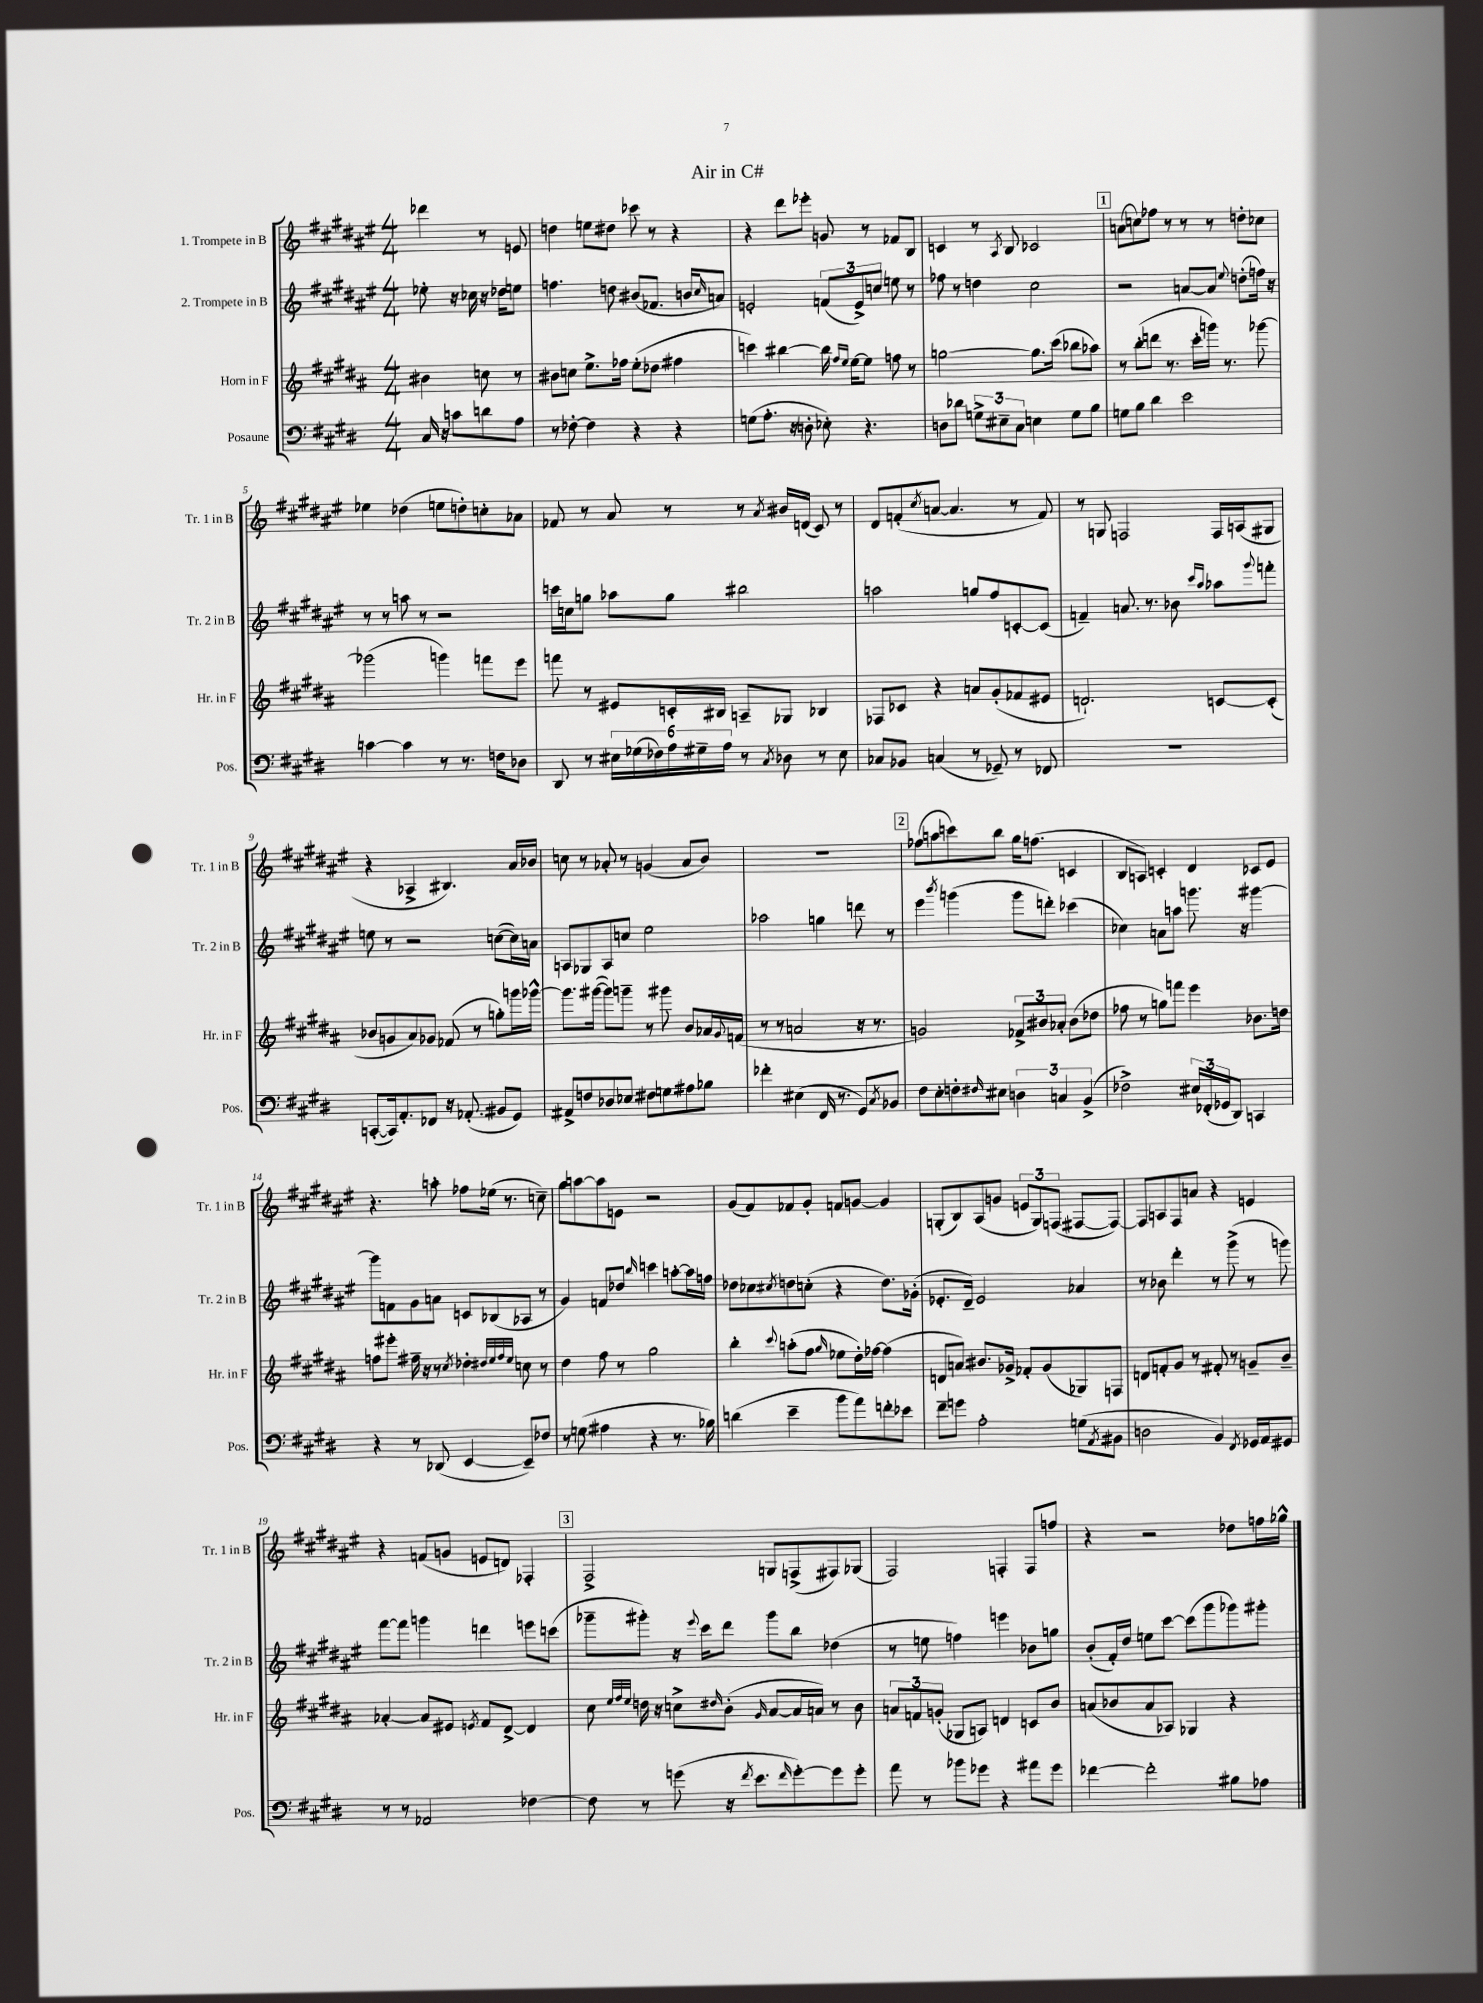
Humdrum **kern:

**kern	**kern	**kern	**kern
*part4	*part3	*part2	*part1
*staff4	*staff3	*staff2	*staff1
*I"Posaune	*I"Horn in F	*I"2. Trompete in B	*I"1. Trompete in B
*I'Pos.	*I'Hr. in F	*I'Tr. 2 in B	*I'Tr. 1 in B
*clefF4	*clefG2	*clefG2	*clefG2
*k[f#c#g#d#]	*k[f#c#g#d#a#]	*k[f#c#g#d#a#e#]	*k[f#c#g#d#a#e#]
*M4/4	*M4/4	*M4/4	*M4/4
=	=	=	=
16C#/	4b#X\	8ee-X'\	4ddd-X\
16r	.	.	.
8cn\L	.	16r	.
.	.	16cc-X\	.
8dn\	8ccn\	16r	8r
.	.	16dd-X\KL	.
8A\J	8r	8een\J	8en/
=1	=1	=1	=1
8r	8b#X\L	4.ffn\	4ddn\
[8F-X'\	8ccn\J	.	.
4F-\]	8.ee^\L	.	8een\L
.	.	8ddn\	8dd#X\J
.	16ff-X\Jk	.	.
4r	(8ee'\L	(8b#X/L	8ccc-X\
.	8dd-X\J	8.f-X/J	8r
4r	4ff#X\	.	4r
.	.	16bn/KL	.
.	.	16qqcc#/	.
.	.	8an/J)	.
=2	=2	=2	=2
(8Gn\L	4cccn\)	2en'/	4r
8.A'\J	.	.	.
.	[4bb#X\	.	8ddd#\L
16r	.	.	.
8Dn'\	.	.	8eee-X'\J
8E-X'\)	16bb#\]	(12fn/L	8gn/
.	16qqff#/LL	.	.
.	16qqee/JJ	.	.
.	[16ee\KL	.	.
.	.	12e^/)	.
4.r	8ee\J]	.	8r
.	.	12ccn/J	.
.	8ffn\	8een\	8f-X/L
.	8r	8r	8B/J
=3	=3	=3	=3
8Dn\L	[2ggn\	8ff-X\	4cn/
8d-X\J	.	8r	.
12Gn^\L	.	4ddn\	8r
12E#X~\	.	.	.
.	.	.	8qA#/
.	.	.	8B/
12C#\J	.	.	.
4En\	8.gg\L]	2cc#\	2c-X/
.	(16ccc#\Jk	.	.
8G\L	8bb-X\L	.	.
8B\J	8aa-X\J)	.	.
!!LO:REH:place=s1:t=1
=4	=4	=4	=4
8Gn\L	8r	2r	(8an\L
8B\J	(8bb'\L	.	8ccn\)
4d#\	8dddn\J	.	8ff-X\J
.	8.r	.	8r
2e\	.	[8an/L	8r
.	16ccc#'\LL	.	.
.	16gggn\JJ)	8a/J]	8r
.	8.r	.	.
.	.	8qqee#/	.
.	.	(8ddn'\L	8ddn'\L
.	[8ggg-X\	16ffn\Jk)	8cc-X\J
.	.	16r	.
!!LO:LB:g=z
=5	=5	=5	=5
[4cn\	(2ggg-X\]	8r	4ee-X\
.	.	8r	.
4c\]	.	8aan\	(4dd-X\
.	.	8r	.
8r	4gggn\)	2r	8een\L
8.r	.	.	8ddn'\)
.	8fffn\L	.	8ccn'\
16Fn\KL	.	.	.
8D-X\J	8eee\J	.	8a-X\J
=6	=6	=6	=6
8DD#/	8fffn\	16cccn\LL	8f-X/
.	.	16ccn\J	.
8r	8r	8ggn\J	8r
24E#X\LL	8e#X/L	8aa-X\L	8a#/
(24G-X\	.	.	.
24F-X\)	.	.	.
24A\	16cn'/L	8gg\J	8r
24G#X~\	.	.	.
.	16B#X/JJ	.	.
24A\JJ	.	.	.
8r	8An~/L	2bb#X\	8r
8qC#/	.	.	8qa#/
8D-X\	8G-X/J	.	16b#X/LL
.	.	.	(16dn/JJ
8r	4B-X/	.	8c#/)
8E#\	.	.	8r
=7	=7	=7	=7
8C-X/L	8F-X/L	2aan\	8d#/L
8BB-X/J	8c-X/J	.	(8fn'/
.	.	.	8qcc#/
(4Cn/	4r	.	[8an/J
.	.	.	4.a/]
8r	8an/L	8ggn/L	.
8GG-X~/)	(8g#'/	8ff#/	.
8r	8f-X/	[8cn'/	8r
8FF-X/	8e#X/J	(8c/J]	8f/)
=8	=8	=8	=8
1r	2.dn`/)	4fn~/)	8r
.	.	.	8Gn/
.	.	8.an/	2Fn/
.	.	8.r	.
.	.	8b-X\	.
.	.	16qqccc#/LL	.
.	.	16qqaa#/JJ	.
.	[8cn/L	8aa-X\L	16F/LL
.	.	.	(16An/J
.	.	8qqggg#/	.
.	(8c'/J]	8fffn'\J	8G#X/J
!!LO:LB:g=z
=9	=9	=9	=9
([8CCn'/L	8b-X/L	8een\	4r
16CC/k])	8gn/	8r	.
8.AA'/	.	.	.
.	8a#/)	2r	4A-X^/
8FF-X/J	8g-X/J	.	.
16r	(8f-X/	.	4.B#X/)
(8.AA-X'/	.	.	.
.	8r	.	.
8BB#X/L	8ggn'\L)	([8ccn\L	.
8GG#/J)	16gggn\L	16cc\L])	16a#/LL
.	[16ggg-X^^\JJ	16an\JJ	16b-X/JJ
=10	=10	=10	=10
8AA#X^/L	8.ggg-\L]	8An/L	8ccn\
8Fn/	.	8G-X/	8r
.	([16ggg#X\Jk	.	.
8D-X/	8ggg#\L])	8A/	8a-X'/
8E-X/J	8gggn~\J	8ccn/J	8r
8F#X\L	8r	2ee#\	(4gn/
8Gn\	8ggg#X\	.	.
8A#X\	8b/L	.	8a-/L
8B-X\J	16a-X/L	.	8b/J)
.	8qqg#/	.	.
.	(16fn/JJ	.	.
=11	=11	=11	=11
4f-X'\	8r	2aa-X\	1r
.	8r	.	.
(4E#X\	2an/	.	.
16FF#/	.	4ggn\	.
8.r	.	.	.
8GG#/L)	16r	8dddn\	.
.	8.r	.	.
8qC#/	.	.	.
8BB-X/J	.	8r	.
!!LO:REH:place=s1:t=2
=12	=12	=12	=12
8F#\L	2gn/)	4eee#\	(8ff-X\L
8E'\	.	.	8aan\
.	.	8qbbb/	.
8Fn'\	.	(4gggn\	8cccn\)
16qqF#X/	.	.	.
8E#X\J	.	.	8bb\J
6Dn\	12f-X^/L	8ggg\L	16gg#\KL
.	.	.	(8.ffn\J
.	12b#X/	.	.
.	.	8dddn'\J)	.
6Cn/	12a-X'/J	.	.
.	(8b#\L	(4ccc-X\	4cn/
(6BB^/	.	.	.
.	8dd-X\J	.	.
=13	=13	=13	=13
2F-X^\)	8ff-X\	4cc-X\)	8B/L
.	8r	.	8An/J)
.	8ggn\L)	8an\L	4cn'/
.	8fffn\J	8aan\J	.
24E#X/LL	4eee\	8.gggn\	4d#/
(24FF-X'/	.	.	.
24GG-X/J	.	.	.
8DD#/J)	.	.	.
.	.	16r	.
4CCn/	8.b-X\L	[4ggg#X\	8c-X/L
.	.	.	8e#/J
.	16ddn\Jk	.	.
!!LO:LB:g=z
=14	=14	=14	=14
4r	8ffn\L	8ggg#\L]	4.r
.	8eee#X'\J	8fn\	.
8r	16ff#X~\	8g#\	.
.	16r	.	.
(8DD-X/	8r	8an\J	8aan'\
.	8qcc#/	.	.
[4EE/	4dd-X'\	8cn/L	8ff-X\L
.	.	(8B-X/	(16ee-X\Jk
.	.	.	8.r
.	32qqdd#X/LLL	.	.
.	32qqee/	.	.
.	32qqff#/	.	.
.	32qqee/JJJ	.	.
8EE~/L])	8ccn\	8A-X/J	.
8F-X/J	8r	8r	8ccn~\)
=15	=15	=15	=15
8r	4dd#\	4g#/)	8gg#\L
(8Gn\	.	.	[8aan\
4A#X\	8ff#\	8fn/L	8aa\]
.	8r	8dd-X/J	8en\J
.	.	16qqbb/	.
4r	2gg#\	4cccn\	2r
8.r	.	[8aan'\L	.
.	.	16aa\L]	.
16B-X\)	.	16ffn\JJ	.
=16	=16	=16	=16
(4dn\	4bb'\	8dd-X\L	(8g#/L
.	.	8cc-X\	8f#/)
.	8qqccc#/	8qcc#X/	.
4e~\	(8aan'\L	8ddn\	8f-X/
.	8ff#\J	(8ccn'\J	8g#'/J
.	16qqgg#/	.	.
8b\L	8ee-X\L	4r	8fn/L
8a\)	16dd#'\L)	.	[8gn/J
.	[16ff-X\JJ	.	.
8fn'\	(4ff-\]	8.dd\L)	4g/]
8e-X\J	.	.	.
.	.	(16g-X'\Jk	.
=17	=17	=17	=17
8f#~\L	8dn/L	8.e-X'/L	(8Gn'/L
8gn\J	8an/J)	.	8B/)
.	.	16d#~/Jk)	.
2A'\	8.b#X/L	2e-/	(8A#/
.	.	.	8gn/J
.	16g-X^/Jk	.	.
.	8f-X'/L	.	12en/L
.	.	.	12G/)
.	(8g-/	.	.
.	.	.	(12Fn/J
(8Gn\L	8G-X/)	4a-X/	[8F#X/L
8qAA/	.	.	.
8BB#X\J	8Fn/J	.	8F#/J_)
=18	=18	=18	=18
2Dn\	8dn/L	8r	8F#/L]
.	8fn'/	8b-X\	8An/
.	8g#/J	4ddd#'\	8F#/
.	8r	.	8an/J
4BB/)	8f#X'/	8r	4r
.	8r	(8ggg#^\	.
8qFF#/	.	.	.
16GG-X/LL	8gn~/L	8r	4en/
16AA/J	.	.	.
8GG#X/J	8b~/J	8gggn\)	.
!!LO:LB:g=z
=19	=19	=19	=19
8r	[4a-X'/	[8fff#\L	4r
8r	.	8fff#\J]	.
2AA-X/	8a-/L]	4gggn\	(8fn/L
.	8e#X/J	.	8gn/J
.	8qen/	.	.
.	8f#/L	4dddn\	8en/L
.	[8d#^/J	.	8dn/J)
[4F-X\	4d#/]	8eeen\L	4F-X'/
.	.	(8cccn\J	.
!!LO:REH:place=s1:t=3
=20	=20	=20	=20
8F-\]	8cc#\	8ggg-X~\L	2F#^/
.	32qqee/LLL	.	.
.	32qqff#/	.	.
.	32qqee/JJJ	.	.
8r	16ddn\	8ggg#X'\J)	.
.	16r	.	.
(8gn\	8ccn^\L	16r	.
.	.	8qqeee#/	.
.	.	16ccc#\KL	.
.	16qqdd#X/	.	.
16r	(8b'\J	8ddd#\J	.
8qf#/	.	.	.
8.e\L	.	.	.
.	16qqg#/	.	.
.	[8a#/L	8ggg#\L	8Gn/L
16qqf#/	.	.	.
[8g'\)	16a#/L]	8bb\J	(8Fn^/
.	16an/JJ)	.	.
8g\]	8r	(4dd-X\	8F#X/)
8g'\J	8b\	.	(8G-X/J
=21	=21	=21	=21
8a\	12an/L	8r	2F#/)
.	12fn/	.	.
8r	.	8een\	.
.	(12gn'/J	.	.
8b-X\L	8G-X/L	4ffn\)	.
8g-X\J	8An/J)	.	.
4r	4dn/	4eeen\	4Fn'/
8a#X\L	8cn/L	8b-X\L	8F/L
8g-\J	8b/J	8ggn\J	8ffn/J
=22	=22	=22	=22
[4f-X\	(8an/L	(8b'/L	4r
.	8b-X/	16f#'/L)	.
.	.	16dd#/JJ	.
2f-'\]	8a/	8een\L	2r
.	8A-X/J)	[8ccc#\J	.
.	4G-X/	(8ccc#\L]	.
.	.	8ggg#\	.
8B#X\L	4r	8ggg-X\)	8dd-X\L
8A-X\J	.	8ggg#X'\J	16ffn\L
.	.	.	16gg-X^^\JJ
==	==	==	==
*-	*-	*-	*-
